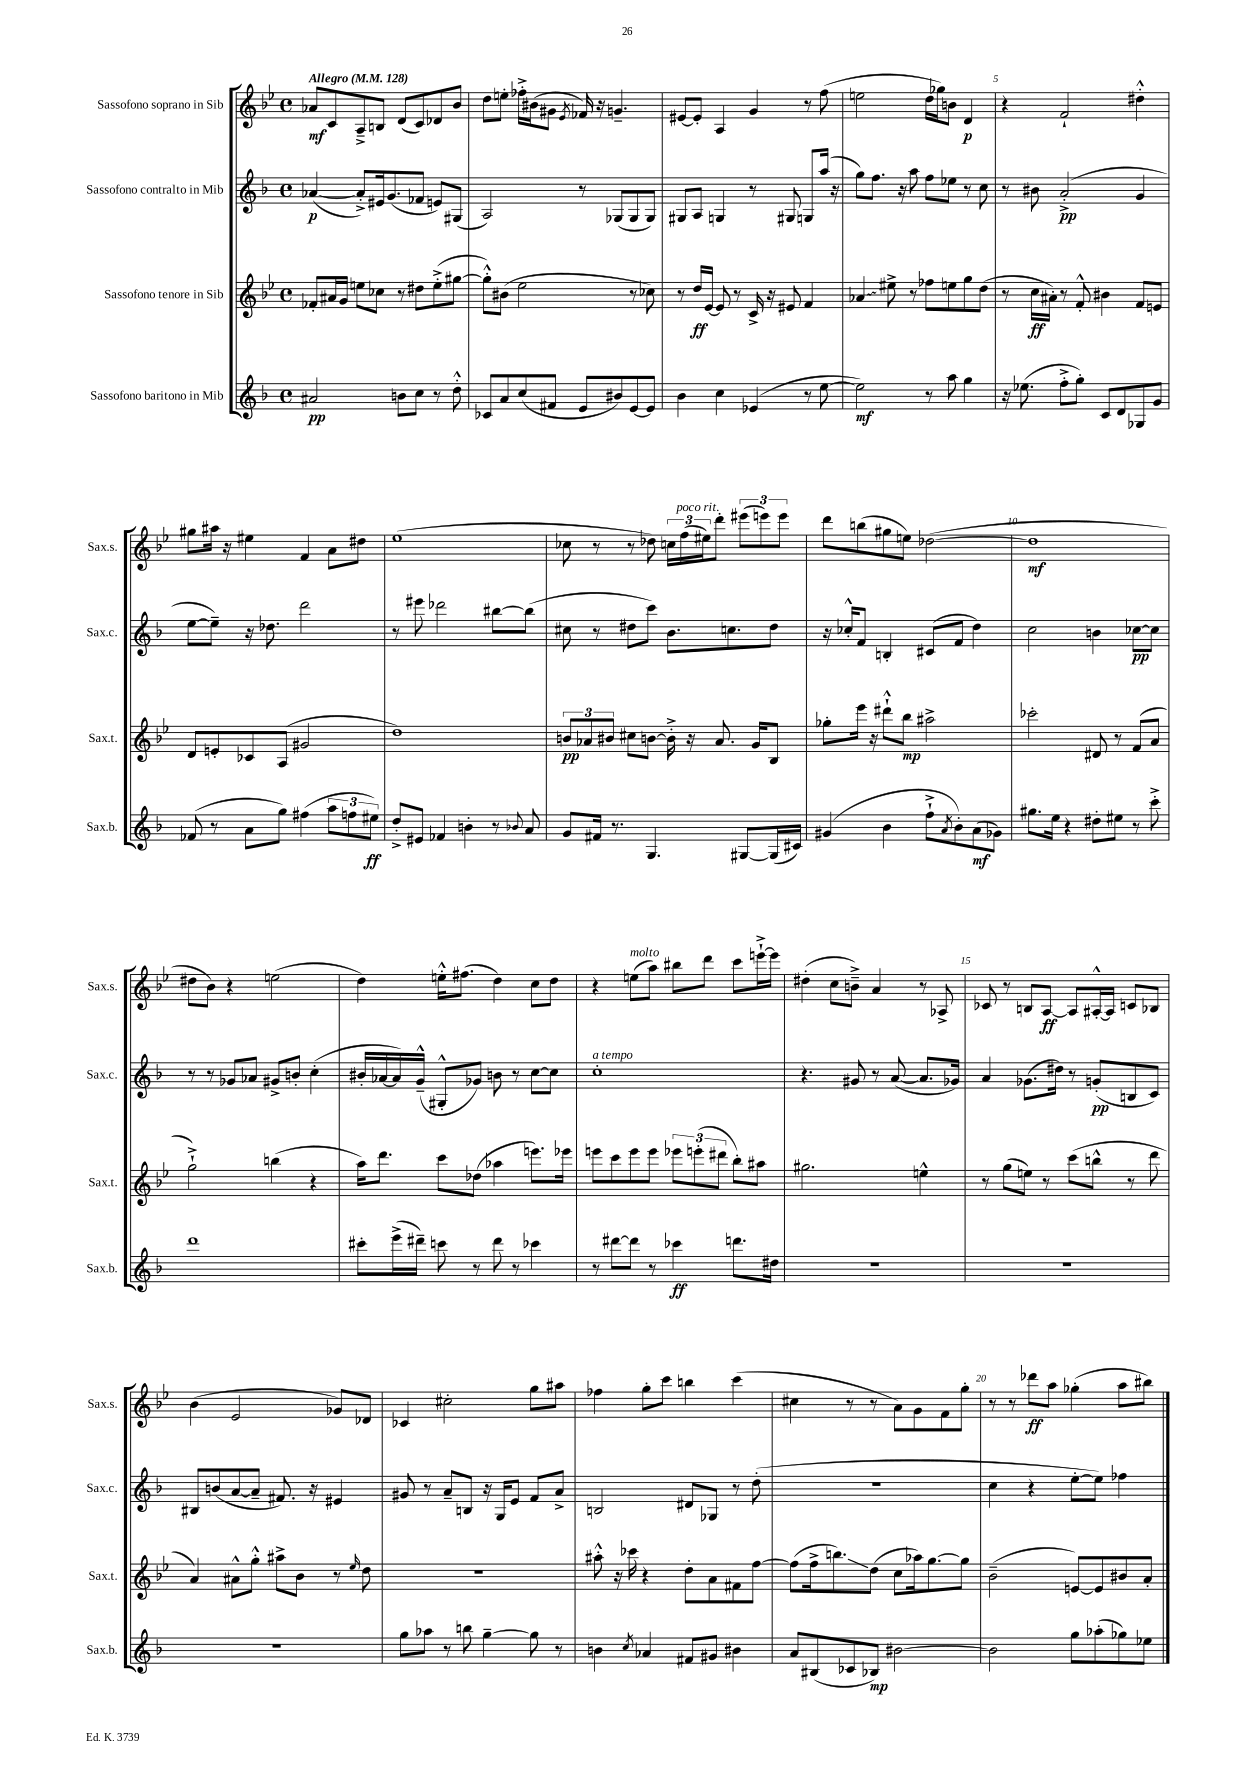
<<
\new StaffGroup <<
\new Staff = "s0" \with { instrumentName = "Sassofono soprano in Sib" shortInstrumentName = "Sax.s." } {
    \clef treble \key bes \major \defaultTimeSignature \time 4/4 \tempo "Allegro" 4 = 128
    aes'8\mf c'8 a8---> b8 d'8( c'8) des'8 bes'8 |
    d''8 e''8-. fes''16-.-> bis'16( gis'8 \acciaccatura { ees'8 } fes'16) r16 g'4.-- |
    eis'8~ eis'8-. a4 g'4 r8 f''8( |
    e''2 d''16 ges''16) b'8 d'4\p |
    r4 f'2-! dis''4-.-^ |
    gis''8 ais''16 r16 eis''4 f'4 a'8 dis''8 |
    ees''1( |
    ces''8 r8 r8 des''8) \tuplet 3/2 { c''16 f''16^\markup { \italic "poco rit." }( eis''16) } d'''8-. \tuplet 3/2 { eis'''8( e'''8) e'''8 } |
    d'''8 b''8( gis''8 e''8) des''2~( |
    des''1\mf |
    dis''8 bes'8) r4 e''2( |
    d''4) e''16-.-^ fis''8.( d''4) c''8 d''8 |
    r4 e''8^\markup { \italic "molto" }( a''8) bis''8 d'''8 c'''8 e'''16~-!-> e'''16 |
    dis''4-.( c''8 b'8--->) a'4 r8 aes8-> |
    ces'8 r8 b8 a8~\ff a8 ais16~-.-^ ais16 c'8 bes8 |
    bes'4( ees'2 ges'8) des'8 |
    ces'4 cis''2-. g''8 ais''8 |
    fes''4 g''8-. c'''8 b''4 c'''4( |
    cis''4 r8 r8 a'8) g'8 f'8 g''8-. |
    r8 r8 des'''8\ff a''8 ges''4-.( a''8 bis''8) \bar "|." |
}
\new Staff = "s1" \with { instrumentName = "Sassofono contralto in Mib" shortInstrumentName = "Sax.c." } {
    \clef treble \key f \major \defaultTimeSignature \time 4/4
    aes'4~\p( aes'8-.->) eis'16 g'8.( fes'8 e'8) gis8( |
    a2) r8 ges8( ges8 ges8) |
    gis8 a8 g4 r8 gis8 g8 a''16( r16 |
    g''8) f''8. r16 a''8 f''8 ees''8 r8 c''8 |
    r8 bis'8 a'2-.->\pp( g'4 |
    e''8~ e''8--) r16 des''8. d'''2 |
    r8 eis'''8 des'''2 bis''8~ bis''8( |
    cis''8 r8 dis''8 c'''8) bes'8. c''8. dis''8 |
    r16 ces''16-.-^ f'8 b4-. cis'8( f'8 d''4) |
    c''2 b'4 ces''8~\pp ces''8 |
    r8 r8 ges'8 aes'8 gis'8-> b'8-. c''4-.( |
    bis'16-. aes'16~ aes'16) g'16---^( gis8-.-^ ges'8) b'8 r8 c''8~ c''8 |
    c''1-.^\markup { \italic "a tempo" } |
    r4. gis'8 r8 a'8~( a'8. ges'16) |
    a'4 ges'8.( dis''16) r8 g'8-.\pp( b8 c'8) |
    bis8 b'8( a'8~ a'8-- fis'8.) r16 eis'4 |
    gis'8 r8 a'8-- b8 r16 g16 e'8 f'8 a'8-> |
    b2 dis'8 ges8 r8 d''8-.( |
    R1 |
    c''4 r4 e''8~-. e''8) fes''4 \bar "|." |
}
\new Staff = "s2" \with { instrumentName = "Sassofono tenore in Sib" shortInstrumentName = "Sax.t." } {
    \clef treble \key bes \major \defaultTimeSignature \time 4/4
    fes'8-. ais'16 g'16 e''8 ces''8 r8 dis''8 e''8-.->( gis''8~ |
    gis''8-.-^) bis'8( ees''2 r8 ces''8) |
    r8 d''16\ff ees'16~ ees'8 r8 c'16-> r16 eis'8 f'4 |
    \once \override Glissando.style = #'zigzag aes'4\glissando eis''8-> r8 fes''8 e''8 g''8 d''8( |
    r8 c''16\ff ais'16-.) r8 f'8-.-^ bis'4 f'8 e'8 |
    d'8 e'8-. ces'8 a8( gis'2 |
    d''1) |
    \tuplet 3/2 { b'8\pp aes'8 bis'8 } cis''8 b'8~ b'16-.-> r16 aes'8. g'16 bes8 |
    ges''8-. ees'''16 r16 dis'''8-!-^ bes''8\mp ais''2-> |
    ces'''2-. dis'8 r8 f'8( a'8 |
    g''2-!->) b''4( r4 |
    a''16) d'''8. c'''8 des''8( aes''4 e'''8.) ees'''16 |
    e'''8 c'''8 e'''8 e'''8 \tuplet 3/2 { ees'''8 e'''8-.( dis'''8 } bes''8-.) ais''8 |
    gis''2. e''4-^ |
    r8 g''8( e''8) r8 c'''8( b''8-^ r8 d'''8 |
    a'4) ais'8-^ g''8-.-^ ais''8-> bes'8 r8 \grace { ees''16 } d''8 |
    R1 |
    ais''8-.-^ r16 ces'''16 r4 d''8-. a'8 fis'8 f''8~ |
    f''8( f''16-> b''8.\glissando) d''8( c''8 aes''16) g''8.~ g''8 |
    bes'2--( e'8~) e'8 bis'8 a'8-. \bar "|." |
}
\new Staff = "s3" \with { instrumentName = "Sassofono baritono in Mib" shortInstrumentName = "Sax.b." } {
    \clef treble \key f \major \defaultTimeSignature \time 4/4
    ais'2\pp b'8 c''8 r8 d''8-.-^ |
    ces'8 a'8 c''8( fis'8 e'8 bis'8) e'8~ e'8 |
    bes'4 c''4 ees'4( r8 e''8~ |
    e''2\mf) r8 a''8 g''4 |
    r16 ees''8.( f''8-.-> g''8-.) c'8 d'8 ges8 g'8 |
    fes'8( r8 a'8 g''8) fis''4( \tuplet 3/2 { a''8 f''8 eis''8\ff) } |
    d''8-.-> eis'8 fes'4 b'4-. r8 \appoggiatura { bes'8 } a'8 |
    g'8 fis'16 r8. g4. gis8~ gis16( cis'16) |
    gis'4( bes'4 f''8-!-> \acciaccatura { a'8 } bes'8-.) a'8\mf( ges'8) |
    gis''8. e''16 r4 dis''8-. eis''8 r8 c'''8-.-> |
    d'''1 |
    cis'''8-. e'''16->( dis'''16--) c'''8 r8 dis'''8 r8 ces'''4 |
    r8 dis'''8~ dis'''8 r8 ces'''4\ff d'''8. dis''16 |
    R1 |
    R1 |
    R1 |
    g''8 aes''8 r8 b''8 g''4~-- g''8 r8 |
    b'4 \acciaccatura { c''8 } aes'4 fis'8 gis'8 bis'4 |
    a'8 bis8( ces'8 bes8\mp) bis'2~ |
    bis'2 g''8 aes''8-.( ges''8) ees''8 \bar "|." |
}
>>
>>
\layout { \context { \Score \override BarNumber.break-visibility = ##(#f #t #t) barNumberVisibility = #(every-nth-bar-number-visible 5) } }
